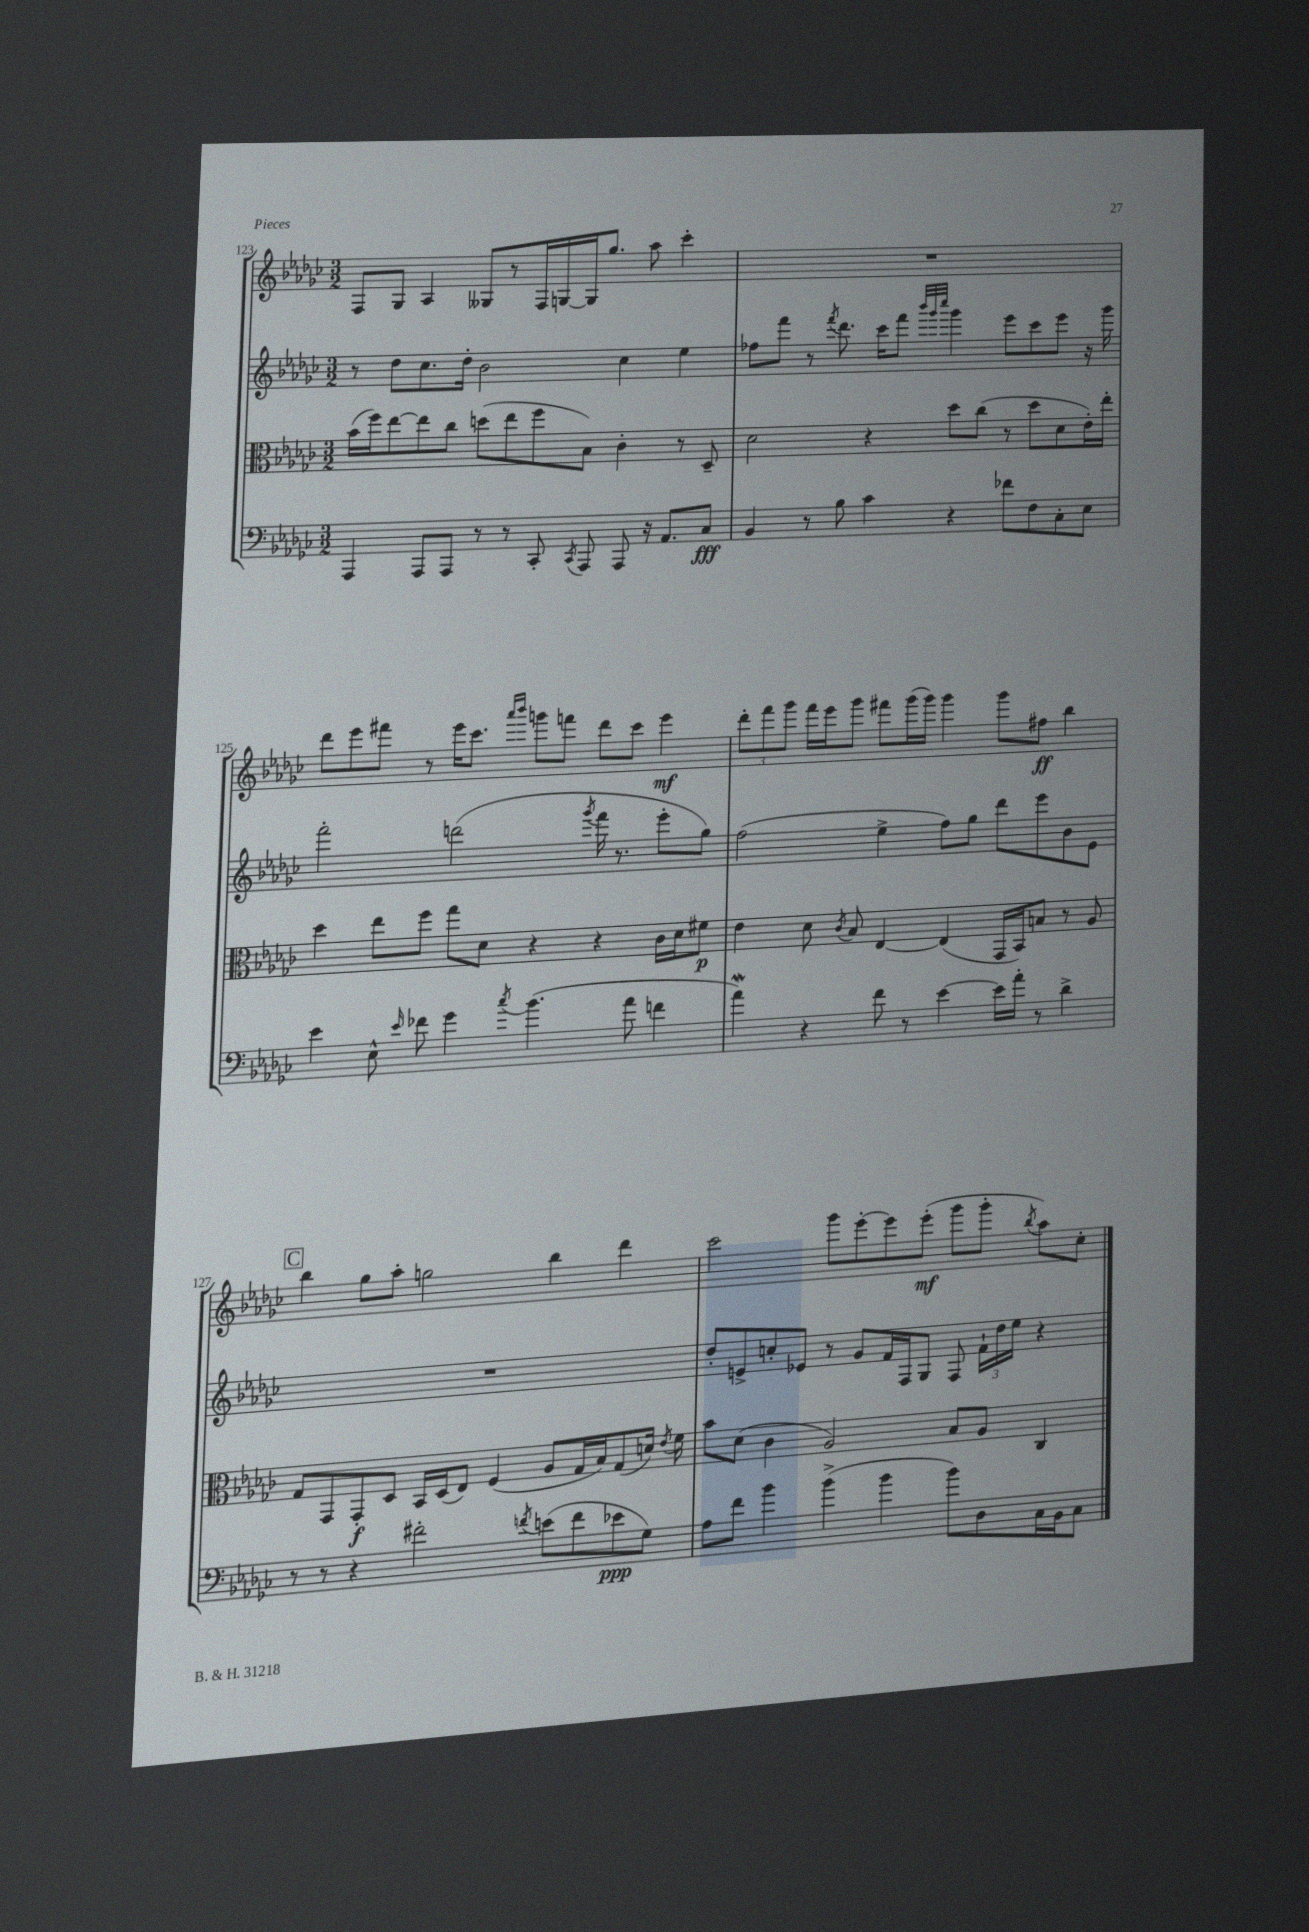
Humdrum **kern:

**kern	**dynam	**kern	**dynam	**kern	**kern	**dynam
*part4	*part4	*part3	*part3	*part2	*part1	*part1
*staff4	*staff4	*staff3	*staff3	*staff2	*staff1	*staff1
*clefF4	*	*clefC3	*	*clefG2	*clefG2	*
*k[b-e-a-d-g-c-]	*	*k[b-e-a-d-g-c-]	*	*k[b-e-a-d-g-c-]	*k[b-e-a-d-g-c-]	*
*M3/2	*	*M3/2	*	*M3/2	*M3/2	*
=123	=123	=123	=123	=123	=123	=123
4AAA-/	.	(16b-\LL	.	8r	8F/L	.
.	.	16ff\J)	.	.	.	.
.	.	[8ee-\	.	8dd-\L	8G-/J	.
8AAA-/L	.	8ee-\]	.	8.cc-\	4A-/	.
8AAA-/J	.	8cc-\J	.	.	.	.
.	.	.	.	16dd-'\Jk	.	.
8r	.	(8ddn\L	.	2b-\	8G--X/L	.
8r	.	8ee-\	.	.	8r	.
8CC-'/	.	8ff\	.	.	16F/L	.
.	.	.	.	.	[16Gn/	.
8qCC-/	.	.	.	.	.	.
8AAA-/	.	8B-\J)	.	.	16G/J]	.
.	.	.	.	.	8.gg-/J	.
8AAA-/	.	4c-'\	.	4cc-\	.	.
16r	.	.	.	.	8aa-\	.
8.AA-/L	.	.	.	.	.	.
.	.	8r	.	4ee-\	4ccc-'\	.
8C-/J	fff	8D-~/	.	.	.	.
=124	=124	=124	=124	=124	=124	=124
4BB-/	.	2d-\	.	8ff-X\L	1.r	.
.	.	.	.	8fff\J	.	.
8r	.	.	.	8r	.	.
.	.	.	.	8qfff/	.	.
8B-\	.	.	.	8.ddd-\	.	.
4c-\	.	4r	.	.	.	.
.	.	.	.	16ccc-\KL	.	.
.	.	.	.	8fff\J	.	.
.	.	.	.	32qqbbb-/LLL	.	.
.	.	.	.	32qqggg-/	.	.
.	.	.	.	32qqcccc-/JJJ	.	.
4r	.	8dd-\L	.	4ggg-\	.	.
.	.	(8cc-\J	.	.	.	.
8f-X\L	.	8r	.	8eee-\L	.	.
8F\	.	8dd-\L	.	8ccc-\	.	.
8C-'\	.	8d-\	.	8eee-\J	.	.
8E-\J	.	16e-'\L)	.	16r	.	.
.	.	16ee-'\JJ	.	16ggg-\	.	.
!!LO:LB:g=z
=125	=125	=125	=125	=125	=125	=125
4e-\	.	4dd-\	.	2fff'\	8ddd-\L	.
.	.	.	.	.	8eee-\	.
8E-^^\	.	8ee-\L	.	.	8fff#X\J	.
16qqe-/	.	.	.	.	.	.
8f-X\	.	8ff\J	.	.	8r	.
4g-\	.	8gg-\L	.	(2dddn\	16eee-\KL	.
.	.	.	.	.	8.ccc-\J	.
.	.	8d-\J	.	.	.	.
.	.	.	.	.	16qqaaa-/LL	.
8qcc-/	.	.	.	.	16qqbbb-/JJ	.
(4.b-\	.	4r	.	.	8gggn\L	.
.	.	.	.	.	8fffn\J	.
.	.	.	.	8qggg-/	.	.
.	.	4r	.	16fff\	8ddd-\L	.
.	.	.	.	8.r	.	.
8a-\	.	.	.	.	8ccc-\J	.
4fn\	.	16c-\LL	.	8eee-'\L	4eee-\	mf
.	.	16d-\J	.	.	.	.
.	.	8f#X\J	p	8gg-\J)	.	.
=126	=126	=126	=126	=126	=126	=126
4a-W\)	.	4e-\	.	(2ff\	12ddd-'\L	.
.	.	.	.	.	12fff\	.
.	.	.	.	.	12ggg-\J	.
4r	.	8d-\	.	.	16fff\LL	.
.	.	.	.	.	16eee-\J	.
.	.	8qc-/	.	.	.	.
.	.	8B-/	.	.	8ggg-\J	.
8f\	.	[4E-/	.	4ee-^\	8fff#X\L	.
8r	.	.	.	.	(16ggg-\L	.
.	.	.	.	.	16ggg-\JJ)	.
[4e-\	.	(4E-/]	.	8ff\L)	4ggg-\	.
.	.	.	.	8gg-\J	.	.
16e-\LL]	.	16GG-/LL	.	8ddd-\L	8ggg-\L	.
16a-'\JJ	.	16BB-/J)	.	.	.	.
8r	.	8Bn/J	.	8eee-\	8ff#X\J	ff
4d-^\	.	8r	.	8b-\	4bb-\	.
.	.	8A-/	.	8e-\J	.	.
!!LO:LB:g=z
!!LO:REH:place=s1:t=C
=127	=127	=127	=127	=127	=127	=127
8r	.	8G-/L	.	1.r	4bb-\	.
8r	.	8GG-/	.	.	.	.
4r	.	8GG-'/	f	.	8gg-\L	.
.	.	8D-/J	.	.	8aa-'\J	.
2f#X'\	.	16BB-/LL	.	.	2ggn\	.
.	.	(16D-/J	.	.	.	.
.	.	8E-/J)	.	.	.	.
.	.	(4F/	.	.	.	.
8qfn/	.	.	.	.	.	.
(8en\L	.	8A-/L	.	.	4bb-\	.
8f\	.	16G-/L	.	.	.	.
.	.	16B-/J)	.	.	.	.
8e-X\	ppp	(8G-/	.	.	4ddd-\	.
8G-\J)	.	16dn/Jk)	.	.	.	.
.	.	8qe-/	.	.	.	.
.	.	16f\	.	.	.	.
=128	=128	=128	=128	=128	=128	=128
8A-\L	.	8b-\L	.	8dd-'/L	2ccc-\	.
8f\J	.	(8d-\J	.	8en^/	.	.
4b-\	.	4c-\	.	8ccn'/	.	.
.	.	.	.	8e-X/J	.	.
(4b-^\	.	2A-/)	.	8r	8ggg-\L	.
.	.	.	.	8g-/L	[8eee-'\	.
4b-\	.	.	.	16f/L	8eee-\]	.
.	.	.	.	16F/J	.	.
.	.	.	.	8G-/J	(8eee-'\J	mf
8b-\L)	.	8B-/L	.	8F/	8ggg-\L	.
8D-\	.	8A-/J	.	24f`\LL	8ggg-'\J	.
.	.	.	.	24dd-\	.	.
.	.	.	.	24ee-\JJ	.	.
.	.	.	.	.	8qbb-/	.
16C-\L	.	4C-/	.	4r	8aa-\L)	.
16BB-\J	.	.	.	.	.	.
8C-\J	.	.	.	.	8cc-'\J	.
==	==	==	==	==	==	==
*-	*-	*-	*-	*-	*-	*-
